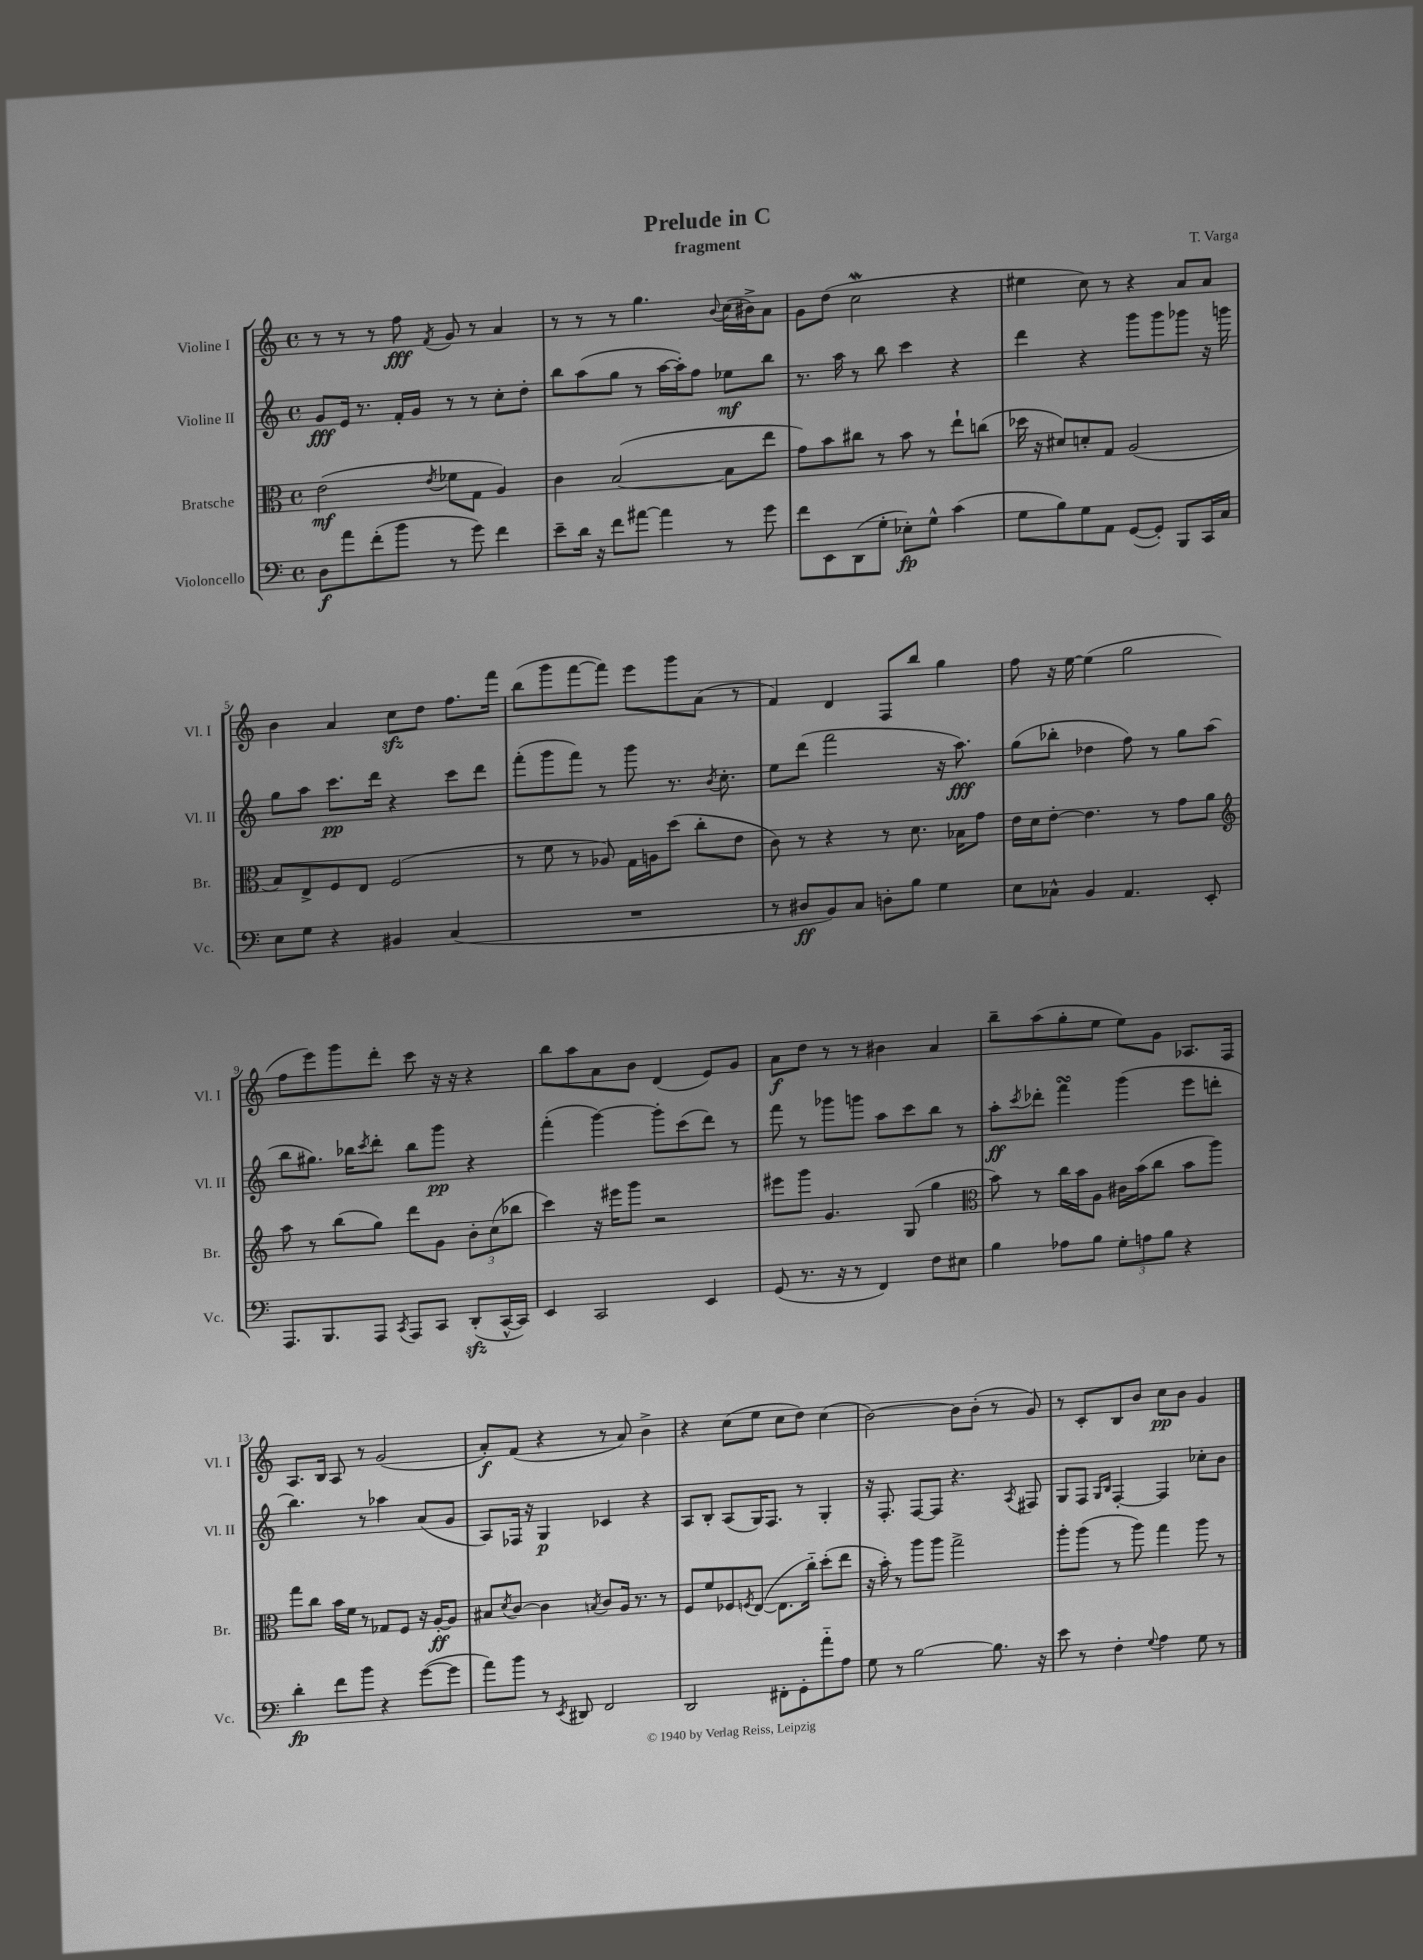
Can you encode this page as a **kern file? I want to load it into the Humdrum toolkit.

**kern	**kern	**kern	**kern
*staff4	*staff3	*staff2	*staff1
*clefF4	*clefC3	*clefG2	*clefG2
*k[]	*k[]	*k[]	*k[]
*M4/4	*M4/4	*M4/4	*M4/4
*met(c)	*met(c)	*met(c)	*met(c)
8D\L	(2e\	8g/L	8r
8a\	.	16e/Jk	8r
.	.	8.r	.
(8f'\	.	.	8r
8b\J	.	16f'/LL	8ff\
.	.	16g/JJ	.
.	8qe/	.	8qf/
8r	8f-\L	8r	8g/
8g\)	8G\J	8r	8r
4f\	4A/)	8cc'\L	4a/
.	.	8dd'\J	.
=	=	=	=
8e~\L	4c\	8bb\L	8r
16d\Jk	.	(8aa\	8r
16r	.	.	.
8f\L	([2B/	8gg\J	8r
[8a#\J	.	8r	4.gg\
4a#\]	.	[16aa\LL	.
.	.	16aa'\]J)	.
.	.	8ff\J	.
.	.	.	8qqb/
8r	8B\]L	8ee-\L	(16cc\LL
.	.	.	16b#^\J)
8g\	8ee\J	8bb\J	8a\J
=	=	=	=
8f\L	8g\L)	8.r	8g\L
8EE\	8b\	.	(8dd\J
.	.	16aa\	.
(8DD\	8cc#\J	8r	2cc\
8G'\J	8r	8bb\	.
8E-'\L)	8b\	4ccc\	.
8G^^\J	8r	.	.
(4c\	8ee`\L	4r	4r
.	(8cc\J	.	.
=	=	=	=
8G\L	16dd-\	4ddd\	4ee#\
.	16r	.	.
8B\)	8d#/L)	.	.
8G\	8d'/	4r	8cc\)
8AA\J	8G/J	.	8r
([8GG/L	(2A/	8ggg\L	4r
8GG'/]J)	.	8ggg\	.
8BBB/L	.	8ggg-\J	8a/L
16CC/L	.	16r	8a/J
16C/JJ	.	16ggg\	.
=	=	=	=
8E\L	8B/L)	8gg\L	4b\
8G\J	8E^/	8aa\J	.
4r	8F/	8.ccc\L	4a/
.	8E/J	.	.
.	.	16ddd\Jk	.
4BB#/	(2F/	4r	8cc\L
.	.	.	8dd\J
(4C/	.	8ccc\L	8.ff\L
.	.	8ddd\J	.
.	.	.	16fff\Jk
=	=	=	=
1r	8r	(8fff'\L	(8bb\L
.	8f\	8ggg\	8ggg\
.	8r	8fff\J)	[8fff\
.	8A-/)	8r	8fff\]J)
.	16G\LL	8ggg\	8eee\L
.	16A\J	.	.
.	(8dd\J	8.r	8ggg\
.	8cc'\L	.	(8a\J
.	.	8qb/	.
.	.	8.cc'\	.
.	8e\J	.	8r
=	=	=	=
8r	8c\)	8ee\L	4f/)
8D#/L	8r	(8ddd\J	.
8BB/)	4r	2fff\	4d/
8C/J	.	.	.
8D'\L	8r	.	8F/L
8B\J	8.d\	.	8bb/J
4G\	.	16r	4gg\
.	16B-\LK	8.aa\)	.
.	8g\J	.	.
=	=	=	=
8E\L	16e\LL	(8gg\L	8ff\
.	16d\J	.	.
8C-^^\J	[8e'\J	8bb-'\J	16r
.	.	.	[16ee\
4BB/	4.e\]	4dd-\	(4ee\]
4.AA/	.	8ff\)	2gg\
.	8r	8r	.
.	8g\L	8gg\L	.
8EE'/	8a\J	(8aa\J	.
=	=	=	=
*	*clefG2	*	*
8.AAA/L	8aa\	8bb\L	8ff\L
.	8r	8.gg#\J)	8eee\)
8.BBB/	.	.	.
.	(8bb\L	.	8ggg\
.	.	16bb-\LK	.
.	.	8qccc/	.
8AAA/J	8gg\J)	8ddd'\J	8ddd'\J
8qCC/	.	.	.
8AAA/L	8ddd\L	8bb-\L	8ccc\
8CC/J	8g\J	8ggg\J	16r
.	.	.	16r
(8DD'/L	12b'\L	4r	4r
.	(12cc\	.	.
[16CC^^/L	.	.	.
.	12bb-\J	.	.
16CC/]JJ)	.	.	.
=	=	=	=
4EE/	4ccc\)	(4fff'\	8bb\L
.	.	.	8aa\
2CC/	16r	[4ggg\)	8a\
.	16eee#\LK	.	.
.	8ggg\J	.	8b\J
.	2r	8ggg'\]L	(4d/
.	.	(8ccc\	.
4EE/	.	8ddd\J)	8e/L)
.	.	8r	8g/J
=	=	=	=
(8GG/	8eee#\L	8fff\	8a\L
8.r	8ggg\J	8r	8dd\J
.	4.g/	8ggg-\L	8r
16r	.	.	.
8r	.	8ggg\J	8r
4FF/)	.	8aa\L	4b#\
.	(8G/	8ccc\	.
8F\L	4gg\	8bb\J	4a/
8E#\J	.	8r	.
=	=	=	=
*	*clefC3	*	*
4B\	8b\)	8aa'\L	8bb~\L
.	.	8qccc/	.
.	8r	8ddd-'\J	(8aa\
8A-\L	16cc\LL	4fff\	8gg'\
.	16b\J	.	.
8B\J	8A\J	.	8ee\J
12G'\L	16c#\LL	(4ggg\	8ee\L)
.	(16b\J	.	.
12A\	.	.	.
.	8cc\J	.	8g\J
12B\J	.	.	.
4r	8b\L	8eee\L	8.A-/L
.	8aa\J)	8ddd'\J	.
.	.	.	16F/Jk
=	=	=	=
4d'\	8gg\L	4.bb\)	8.A/L
.	8cc\J	.	.
.	.	.	16B/Jk
8f\L	16b\LL	.	8A/
.	16f\JJ	.	.
8b\J	8r	8r	8r
4r	8G-/L	4aa-\	(2g/
.	8F/J	.	.
([8g\L	16r	(8a/L	.
.	[16A'/LK	.	.
8g\]J	8A/]J	8g/J	.
=	=	=	=
8a\L)	8B#/L	8A/L)	8a'/L)
.	8qd/	.	.
8b\J	[8c/J	16F-/Jk	(8f/J
.	.	16r	.
8r	4c\]	4G/	4r
8qEE/	.	.	.
8DD#/	.	.	.
.	8qB/	.	.
2FF/	8c/L	4c-/	8r
.	16A/Jk	.	8a/)
.	8.r	.	.
.	.	4r	4b^\
.	8r	.	.
=	=	=	=
2DD/	8F/L	8A/L	4r
.	8f/	8B'/J	.
.	8F-/	(8A/L	(8cc\L
.	8qF/	.	.
.	([8E/J	16G/K)	8ee\J
.	.	8.F/J	.
8FF#'\L	8.E\]L	.	8cc\L
8GG'\	.	8r	8dd\J)
.	16cc'~\Jk)	.	.
8a'~\	(8dd'\L	4G'/	(4cc\
8A\J	8ee\J	.	.
=	=	=	=
8G\	16r	16r	[2b\)
.	16b'\)	8.F'/	.
8r	8r	.	.
[2B\	8aa\L	[8F/L	.
.	8aa\J	8F/]J	.
.	2gg^\	4.r	8b\]L
.	.	.	(8b'\J
8.B\]	.	.	8r
.	.	8qA/	.
.	.	8F#/	8g/)
16r	.	.	.
=	=	=	=
8e\	8aa'\L	8G/L	8r
8r	(8aa\J	8F/J	8c'/L
.	.	16qqG/LL	.
.	.	16qqB/JJ	.
4F'\	8r	[4F'/	8B/
.	8aa\)	.	8b/J
8qqG/	.	.	.
4A\	4gg\	4F/]	8cc\L
.	.	.	8b\J
8G\	8aa\	8cc-'\L	4g/
8r	8r	8b\J	.
==	==	==	==
*-	*-	*-	*-
